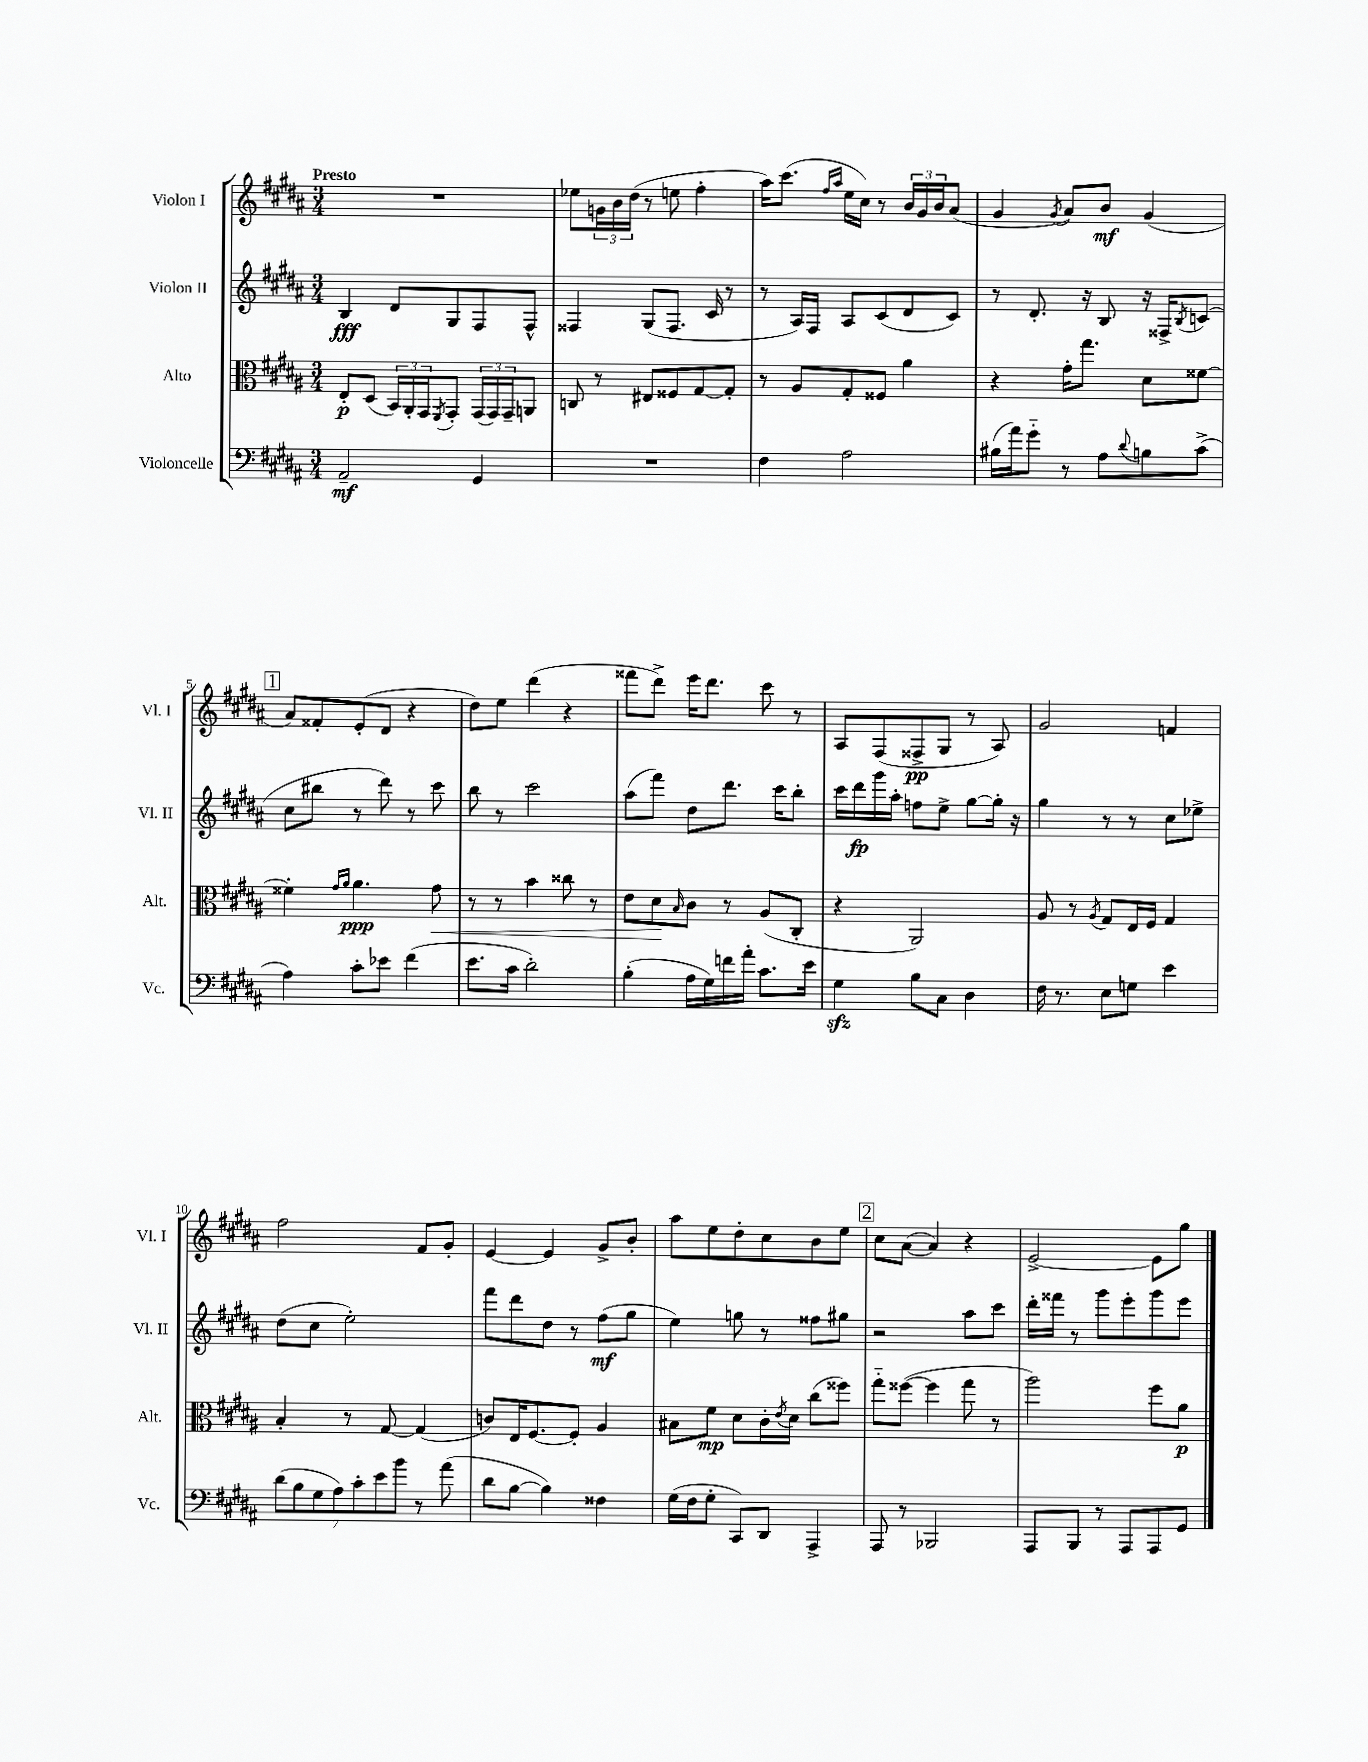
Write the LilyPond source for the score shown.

<<
\new StaffGroup <<
\new Staff = "s0" \with { instrumentName = "Violon I" shortInstrumentName = "Vl. I" } {
    \clef treble \key b \major \numericTimeSignature \time 3/4 \tempo "Presto"
    R2. |
    ees''8 \tuplet 3/2 { g'16 b'16 dis''16( } r8 e''8 fis''4-. |
    ais''16) cis'''8.( \grace { fis''16 ais''16 } e''16 cis''16) r8 \tuplet 3/2 { b'16 gis'16 b'16 } ais'8( |
    gis'4 \acciaccatura { gis'8 } ais'8) b'8\mf gis'4( |
    \mark \markup { \box "1" } ais'8) fisis'8-. e'8-.( dis'8 r4 |
    dis''8) e''8 dis'''4( r4 |
    fisis'''8 dis'''8->) e'''16 dis'''8. cis'''8 r8 |
    ais8 fis8( fisis8->\pp gis8 r8 ais8) |
    gis'2 f'4 |
    fis''2 fis'8 gis'8-. |
    e'4~ e'4 gis'8-> b'8-. |
    ais''8 e''8 dis''8-. cis''8 b'8 e''8 |
    \mark \markup { \box "2" } cis''8 ais'8~( ais'4) r4 |
    e'2~-> e'8 gis''8 \bar "|." |
}
\new Staff = "s1" \with { instrumentName = "Violon II" shortInstrumentName = "Vl. II" } {
    \clef treble \key b \major \numericTimeSignature \time 3/4
    b4\fff dis'8 gis8 fis8 fis8-^ |
    fisis4 gis8( fisis8. cis'16 r8 |
    r8 ais16) fis16 ais8 cis'8( dis'8 cis'8) |
    r8 dis'8.-. r16 b8 r16 fisis16-> \acciaccatura { b8 } c'8( |
    \mark \markup { \box "1" } cis''8 bis''8 r8 dis'''8) r8 cis'''8 |
    b''8 r8 cis'''2 |
    ais''8( fis'''8) dis''8 dis'''8. cis'''16 b''8-. |
    cis'''16 dis'''16\fp gis'''16 ais''16-. f''8 e''8-> gis''8~ gis''16-. r16 |
    gis''4 r8 r8 cis''8 ees''8-> |
    dis''8( cis''8 e''2-.) |
    fis'''8 dis'''8 dis''8 r8 fis''8\mf( gis''8 |
    e''4) g''8 r8 fisis''8 gis''8 |
    \mark \markup { \box "2" } r2 ais''8 cis'''8 |
    dis'''16-. fisis'''16 r8 gis'''8 e'''8-. gis'''8 e'''8 \bar "|." |
}
\new Staff = "s2" \with { instrumentName = "Alto" shortInstrumentName = "Alt." } {
    \clef alto \key b \major \numericTimeSignature \time 3/4
    e8-.\p dis8( \tuplet 3/2 { b,16) ais,16-. gis,16 } \acciaccatura { fis,8 } gis,8-. \tuplet 3/2 { gis,16( gis,16) gis,16-- } a,8 |
    c8 r8 eis8 fisis8 gis8~ gis8-. |
    r8 ais8 gis8-. fisis8 ais'4 |
    r4 gis'16-. gis''8. dis'8 fisis'8~ |
    \mark \markup { \box "1" } fisis'4-. \grace { gis'16 ais'16 } ais'4.\ppp gis'8\< |
    r8 r8 b'4 cisis''8 r8 |
    e'8 dis'8\! \grace { b16 } cis'8 r8 ais8( cis8-. |
    r4 ais,2) |
    ais8 r8 \acciaccatura { ais8 } gis8 e16 fis16 gis4 |
    b4-. r8 gis8~ gis4( |
    c'8) e16 fis8.~ fis8-. ais4 |
    bis8 fis'8\mp dis'8 cis'16-. \acciaccatura { e'8 } dis'16 cis''8( fisis''8) |
    \mark \markup { \box "2" } gis''8-_ fisis''8~( fisis''4 gis''8 r8 |
    ais''2) fis''8 ais'8\p \bar "|." |
}
\new Staff = "s3" \with { instrumentName = "Violoncelle" shortInstrumentName = "Vc." } {
    \clef bass \key b \major \numericTimeSignature \time 3/4
    ais,2--\mf gis,4 |
    R2. |
    fis4 ais2 |
    bis16( ais'16) gis'8-_ r8 ais8 \appoggiatura { dis'8 } b8 cis'8->( |
    \mark \markup { \box "1" } ais4) cis'8-. ees'8 fis'4( |
    e'8. cis'16 dis'2-.) |
    b4-.( ais16 gis16) f'16 ais'16-. cis'8. e'16 |
    gis4\sfz b8 cis8 dis4 |
    fis16 r8. e8 g8 e'4 |
    \tuplet 7/4 { dis'8( b8 gis8 ais8) cis'8-. e'8 b'8 } r8 ais'8( |
    dis'8 b8~ b4) fisis4 |
    gis16( fis16 gis8-. cis,8) dis,8 ais,,4-> |
    \mark \markup { \box "2" } ais,,8 r8 bes,,2 |
    ais,,8 b,,8 r8 ais,,8 ais,,8 gis,8 \bar "|." |
}
>>
>>
